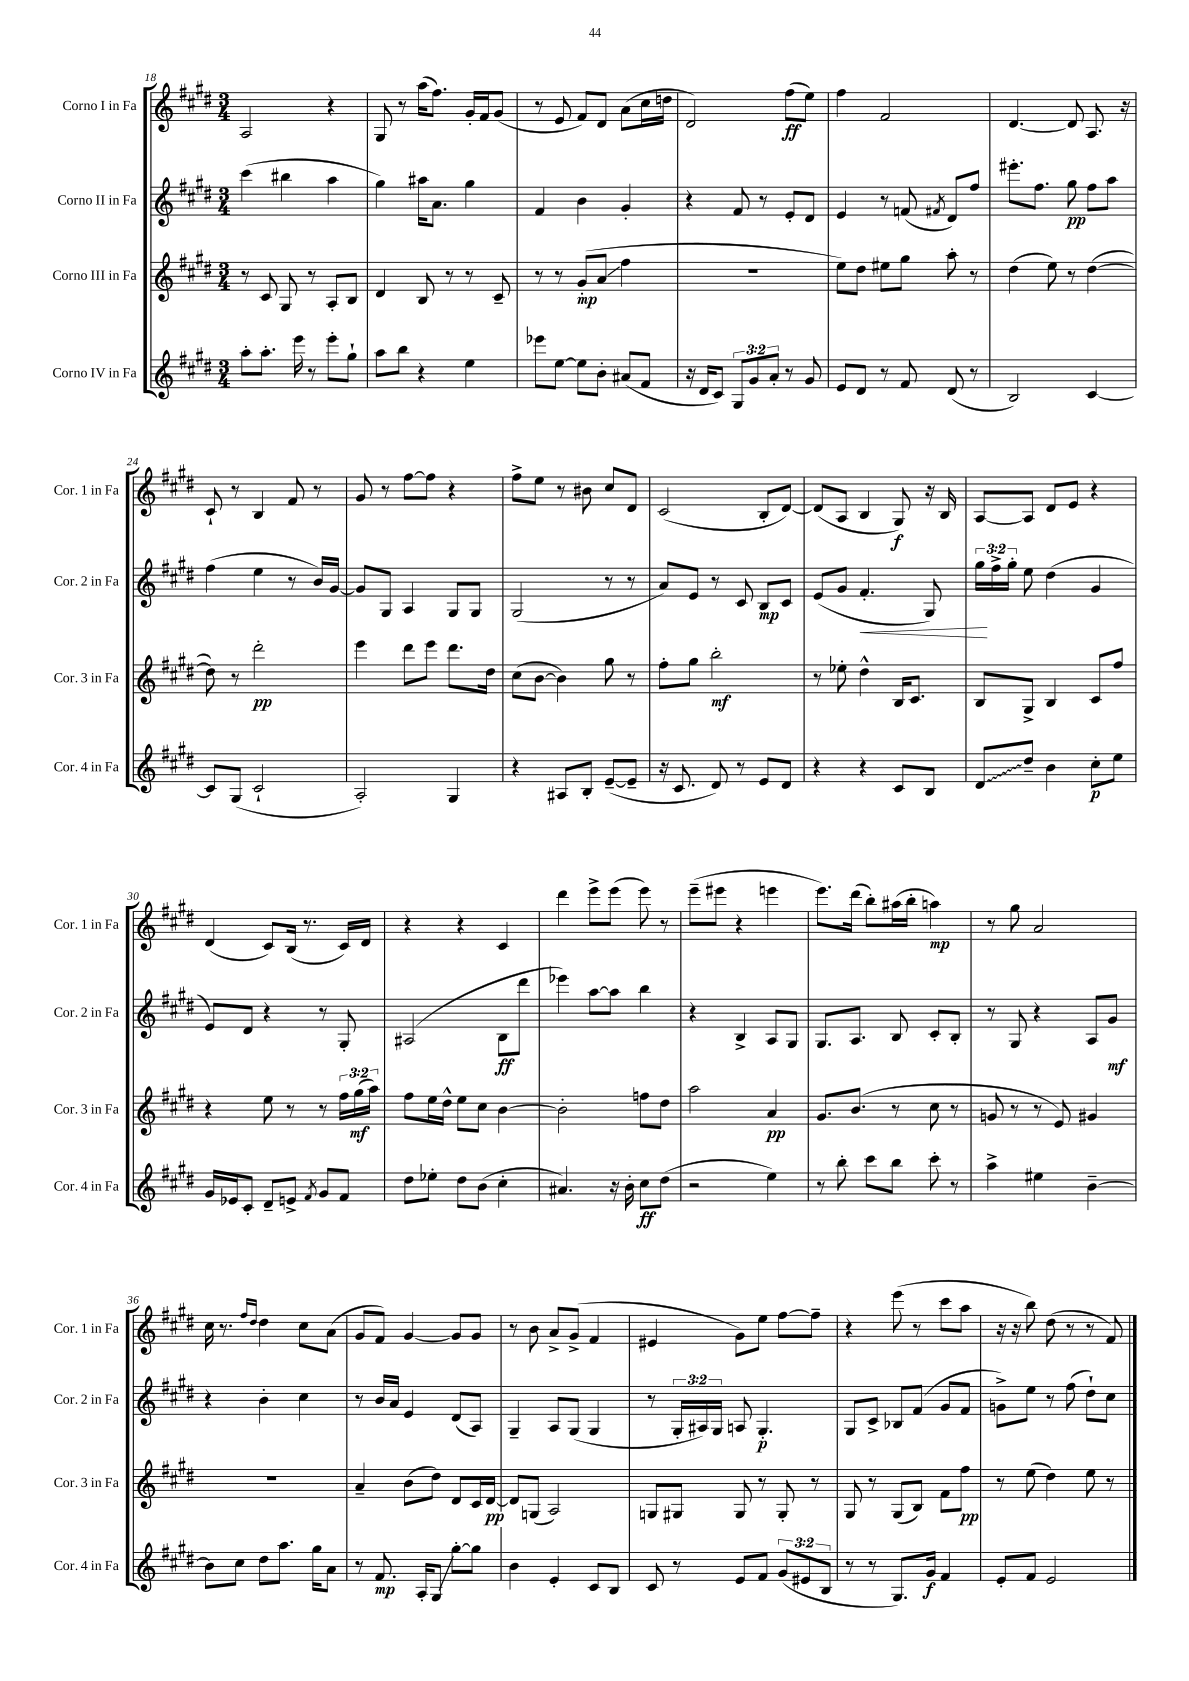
<<
\new StaffGroup <<
\new Staff = "s0" \with { instrumentName = "Corno I in Fa" shortInstrumentName = "Cor. 1 in Fa" } {
    \clef treble \key e \major \numericTimeSignature \time 3/4
    \autoBeamOff a2 r4 |
    gis8 r8 a''16[( fis''8.]) gis'16[-. fis'16 gis'8]( |
    r8 e'8 fis'8[) dis'8] a'8[( cis''16 d''16] |
    dis'2) fis''8[\ff( e''8]) |
    fis''4 fis'2 |
    dis'4.~ dis'8 a8. r16 |
    cis'8-! r8 b4 fis'8 r8 |
    gis'8 r8 fis''8[~ fis''8] r4 |
    fis''8[-> e''8] r8 bis'8 cis''8[ dis'8] |
    cis'2( b8[-. dis'8]~) |
    dis'8[( a8] b4 gis8\f) r16 b16 |
    a8[~ a8] dis'8[ e'8] r4 |
    dis'4( cis'8[) b16]( r8. cis'16[) dis'16] |
    r4 r4 cis'4 |
    dis'''4 e'''8[-> e'''8]( e'''8) r8 |
    e'''8[--( eis'''8] r4 e'''4 |
    e'''8.[) dis'''16]( b''8[-.) ais''16( b''16]-. a''4\mp) |
    r8 gis''8 a'2 |
    cis''16 r8. \grace { fis''16[ dis''16] } dis''4 cis''8[ a'8]( |
    gis'8[ fis'8]) gis'4~ gis'8[ gis'8] |
    r8 b'8 a'8[-> gis'8]->( fis'4 |
    eis'4 gis'8[) e''8] fis''8[~ fis''8]-- |
    r4 e'''8( r8 cis'''8[ a''8] |
    r16 r16 b''8) dis''8( r8 r8 fis'8) \bar "|." |
}
\new Staff = "s1" \with { instrumentName = "Corno II in Fa" shortInstrumentName = "Cor. 2 in Fa" } {
    \clef treble \key e \major \numericTimeSignature \time 3/4 \override Staff.TupletNumber.text = #tuplet-number::calc-fraction-text
    \autoBeamOff cis'''4( bis''4 a''4 |
    gis''4) ais''16[ a'8.] gis''4 |
    fis'4 b'4 gis'4-. |
    r4 fis'8 r8 e'8[-. dis'8] |
    e'4 r8 f'8( \acciaccatura { fis'8 } dis'8[) fis''8] |
    eis'''8.[-. fis''8.] gis''8\pp fis''8[ a''8] |
    fis''4( e''4 r8 b'16[) gis'16]~ |
    gis'8[ gis8] a4 gis8[ gis8] |
    gis2( r8 r8 |
    a'8[) e'8] r8 cis'8 b8[\mp cis'8] |
    e'8[( gis'8] fis'4.-.\< gis8) |
    \tuplet 3/2 { gis''16[\! fis''16-> gis''16]-. } e''8 dis''4( gis'4 |
    e'8[) dis'8] r4 r8 gis8-. |
    ais2( b8[\ff dis'''8] |
    ees'''4) a''8[~ a''8] b''4 |
    r4 b4-> a8[ gis8] |
    gis8.[ a8.] b8 cis'8[-. b8]-. |
    r8 gis8 r4 a8[ gis'8]\mf |
    r4 b'4-. cis''4 |
    r8 b'16[ a'16] e'4 dis'8[( a8]) |
    gis4-- a8[ gis8]( gis4 |
    r8 \tuplet 3/2 { gis16[-. ais16) gis16] } a8 gis4.-.\p |
    gis8[ cis'8]-> bes8[ fis'8]( gis'8[ fis'8] |
    g'8[->) e''8] r8 fis''8( dis''8[-!) cis''8] \bar "|." |
}
\new Staff = "s2" \with { instrumentName = "Corno III in Fa" shortInstrumentName = "Cor. 3 in Fa" } {
    \clef treble \key e \major \numericTimeSignature \time 3/4 \override Staff.TupletNumber.text = #tuplet-number::calc-fraction-text
    \autoBeamOff r8 cis'8 gis8 r8 a8[-. b8] |
    dis'4 b8 r8 r8 cis'8-- |
    r8 r8 gis'8[-.\mp( a'8]\glissando fis''4 |
    R2. |
    e''8[) dis''8] eis''8[ gis''8] a''8-. r8 |
    dis''4( e''8) r8 dis''4~( |
    dis''8) r8 dis'''2-.\pp |
    e'''4 dis'''8[ e'''8] dis'''8.[ dis''16] |
    cis''8[( b'8]~ b'4) gis''8 r8 |
    fis''8[-. gis''8] b''2-.\mf |
    r8 ees''8-. dis''4-^ b16[ cis'8.] |
    b8[ gis8]-> b4 cis'8[ fis''8] |
    r4 e''8 r8 r8 \tuplet 3/2 { fis''16[ gis''16\mf( a''16]) } |
    fis''8[ e''16 dis''16]-^ e''8[ cis''8] b'4~ |
    b'2-. f''8[ dis''8] |
    a''2 a'4\pp |
    gis'8.[ b'8.]( r8 cis''8 r8 |
    g'8 r8 r8 e'8) gis'4 |
    R2. |
    a'4-- b'8[( dis''8]) dis'8[ cis'16 dis'16]~\pp |
    dis'8[ g8]( a2) |
    g8[ gis8] gis8 r8 gis8-. r8 |
    gis8 r8 gis8[( b8]) fis'8[ fis''8]\pp |
    r8 e''8( dis''4) e''8 r8 \bar "|." |
}
\new Staff = "s3" \with { instrumentName = "Corno IV in Fa" shortInstrumentName = "Cor. 4 in Fa" } {
    \clef treble \key e \major \numericTimeSignature \time 3/4 \override Staff.TupletNumber.text = #tuplet-number::calc-fraction-text
    \autoBeamOff a''8[-. a''8.]-. e'''16 r8 e'''8[-. gis''8]-! |
    a''8[ b''8] r4 e''4 |
    ees'''8[ e''8]~ e''8[ b'8]-. ais'8[( fis'8] |
    r16 dis'16[ cis'8]) \tuplet 3/2 { gis8[ gis'8 a'8]-. } r8 gis'8 |
    e'8[ dis'8] r8 fis'8 dis'8( r8 |
    b2) cis'4~ |
    cis'8[ gis8]( cis'2-! |
    a2-.) gis4 |
    r4 ais8[ b8]-. e'8[~--( e'8]-- |
    r16 cis'8. dis'8) r8 e'8[ dis'8] |
    r4 r4 cis'8[ b8] |
    \once \override Glissando.style = #'zigzag dis'8[\glissando dis''8]-- b'4 cis''8[-.\p e''8] |
    gis'16[ ees'16 cis'8]-. dis'8[-- e'8]-> \acciaccatura { fis'8 } gis'8[ fis'8] |
    dis''8[ ees''8]-. dis''8[ b'8]( cis''4-. |
    ais'4.) r16 b'16-. cis''8[\ff dis''8]( |
    r2 e''4) |
    r8 b''8-. cis'''8[ b''8] cis'''8-. r8 |
    a''4-> eis''4 b'4~-- |
    b'8[ cis''8] dis''8[ a''8.] gis''16[ a'8] |
    r8 fis'8.\mp a16[-. gis8]\glissando gis''8[~-. gis''8] |
    b'4 e'4-. cis'8[ b8] |
    cis'8 r8 e'8[ fis'8] \tuplet 3/2 { gis'8[( eis'8 b8] } |
    r8 r8 gis8.[) gis'16]\f fis'4 |
    e'8[-. fis'8] e'2 \bar "|." |
}
>>
>>
\layout { \context { \Score currentBarNumber = #18 } }
